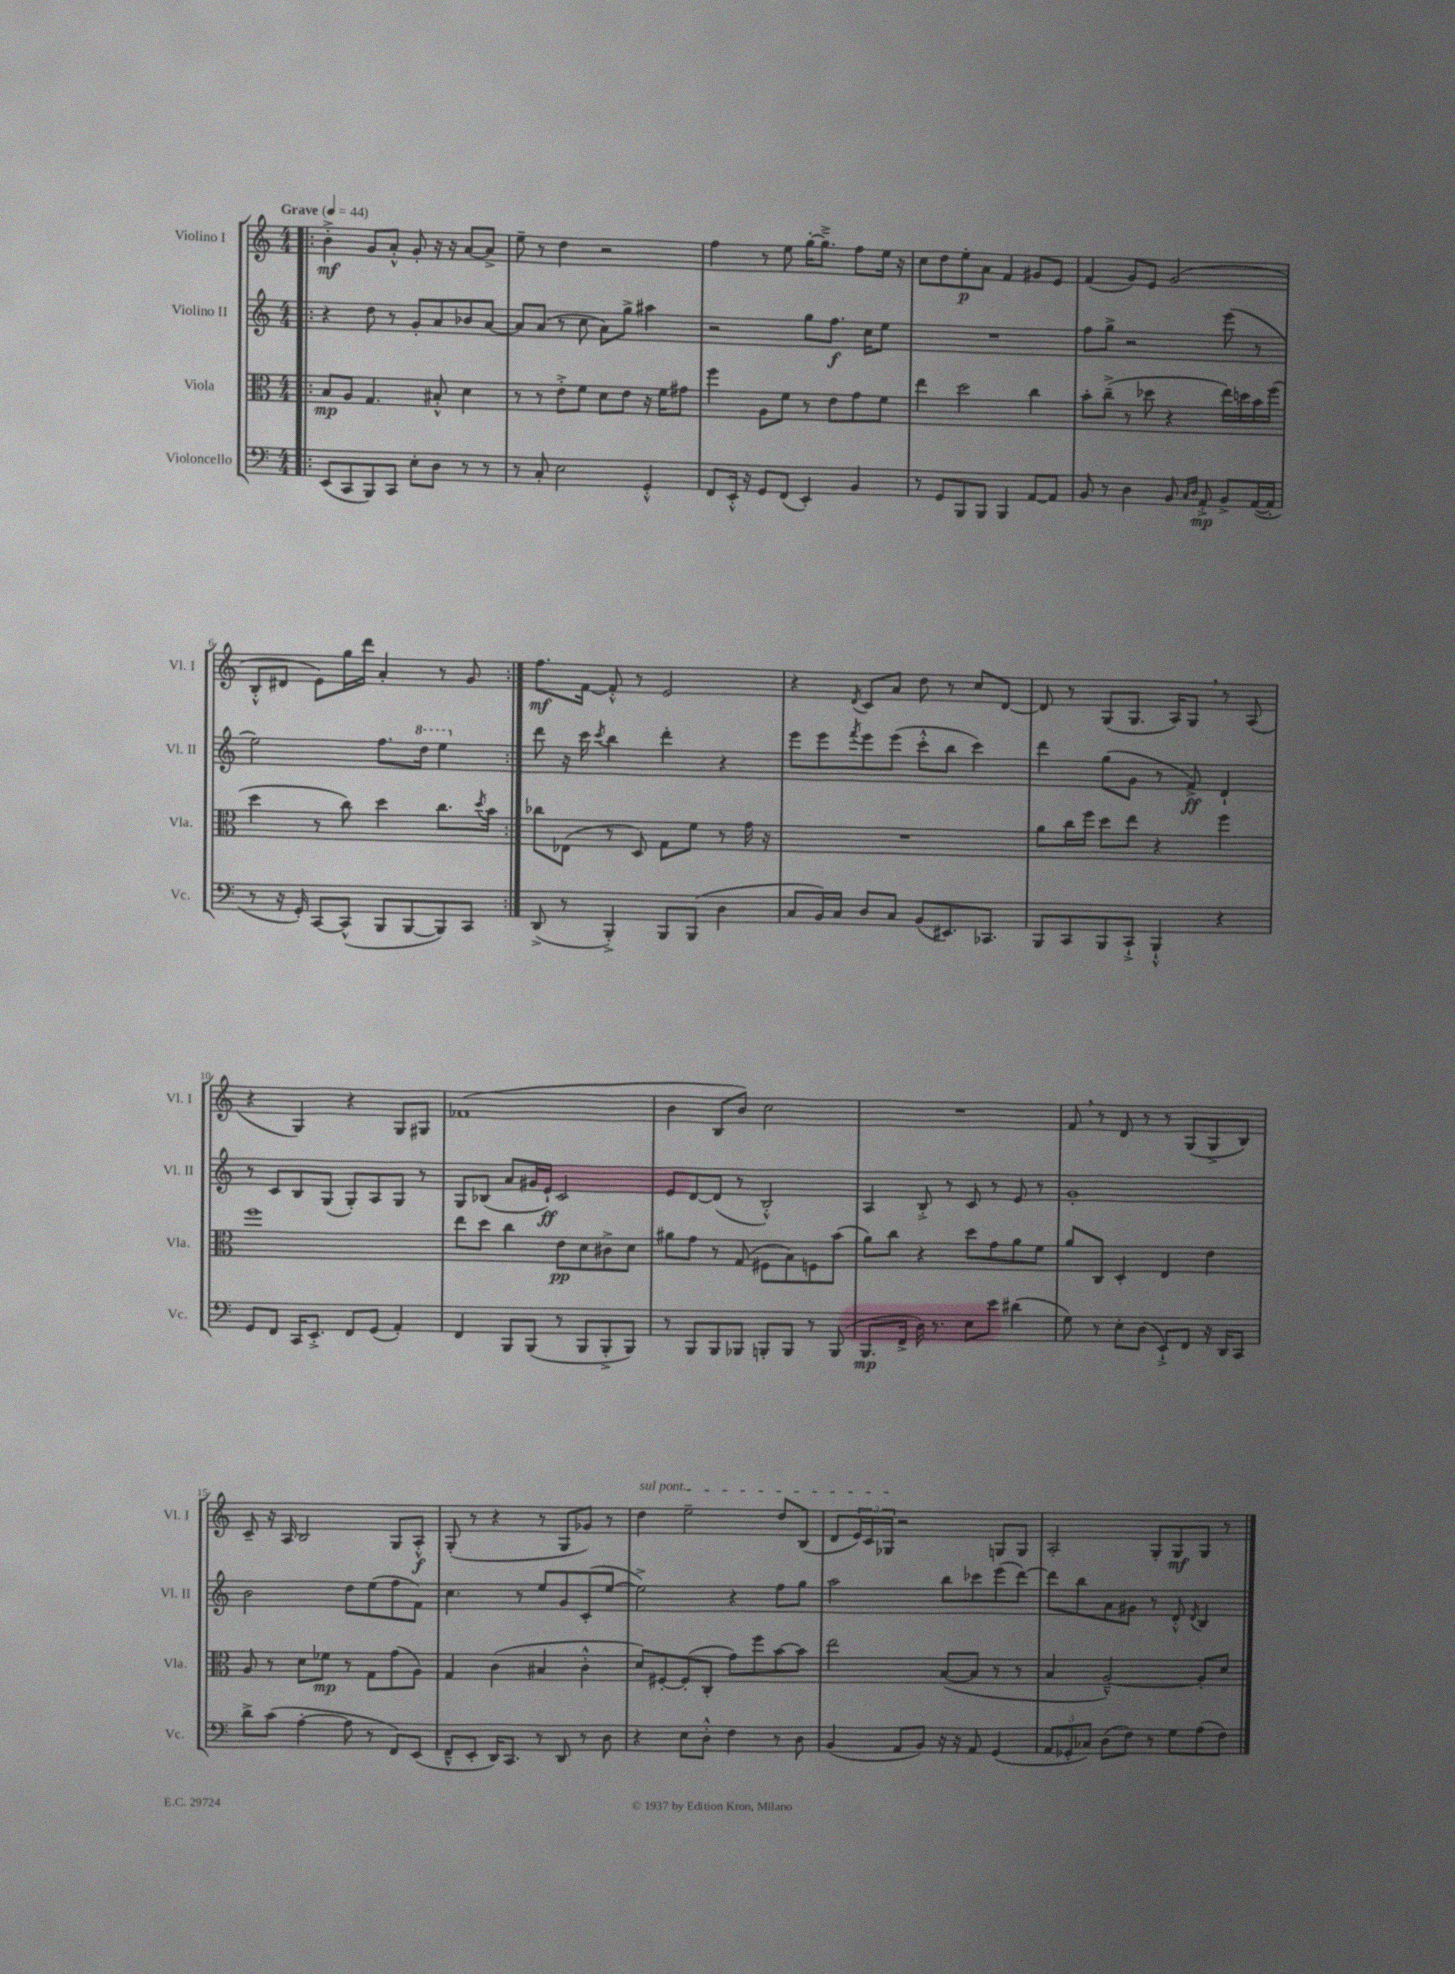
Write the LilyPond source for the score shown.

<<
\new StaffGroup <<
\new Staff = "s0" \with { instrumentName = "Violino I" shortInstrumentName = "Vl. I" } {
    \clef treble \key c \major \numericTimeSignature \time 4/4 \tempo "Grave" 4 = 44
    \repeat volta 2 { \bar ".|:" b'4-.->\mf g'8 a'8-.-^ g'8-. r16 r16 a'8~ a'8-> |
    e''8-- r8 d''4 r2 |
    f''4 r8 e''8 g''16~-. g''8.---> f''8 e''16 r16 |
    c''8 d''8 e''8-.\p a'8 f'4 gis'8 e'8 |
    f'4( g'8) e'8 g'2( |
    b8-.-^ dis'8 e'8) g''16 d'''16 a'4-. r8 g'8 | }
    f''8.\mf f'16~ f'8-.-^ r8 e'2 |
    r4 \acciaccatura { d'8 } c'8 a'8 d''8 r8 c''8 d'8~ |
    d'8 r8 g8( g8. a16) g8 \breathe r8 a8( |
    r4 g4) r4 g8 gis8 |
    fes'1( |
    b'4 b8 b'8) c''2 |
    R1 |
    f'8 \breathe r8 d'8 r8 r8 g8( g8-> b8) |
    c'8-- r16 a16 b2 g8 a8-.-^\f |
    g8-.( r8 r4 r8 g8 ges'8) r8 |
    \once \override TextSpanner.bound-details.left.text = \markup { \italic "sul pont." } d''4\startTextSpan e''2-- d''8 b8( |
    d'8 \tuplet 3/2 { e'16) c'16 ges16\stopTextSpan } r2 g8 g8 |
    a2-. g8-. g8\mf g8 r8 \bar "|." |
}
\new Staff = "s1" \with { instrumentName = "Violino II" shortInstrumentName = "Vl. II" } {
    \clef treble \key c \major \numericTimeSignature \time 4/4
    \repeat volta 2 { \bar ".|:" r4 d''8 r8 g'8-. a'8 bes'8 a'8~ |
    a'8 a'8( r8 c''8 a'8) g''8-> ais''4 |
    r2 g''8 f''8.\f c''16 e''8 |
    R1 |
    f''8 g''8-> r2 e'''8( r8 |
    e''2) f''8. \ottava #1 d'''16 e'''4 \ottava #0 | }
    d'''8 r16 c'''16 \acciaccatura { c'''8 } b''4 d'''4-. r4 |
    e'''8 e'''8 \acciaccatura { f'''8 } e'''8 e'''8( c'''8-.-^ b''8 c'''4) |
    d'''4 g''8( g'8 r8 f'8->\ff) d'4-! |
    r8 c'8 b8 g8( g8-.) a8 g8 r8 |
    g8 bes8( a'8 gis'16 e'16-!\ff) c'2 |
    e'8 d'8~ d'8( r8 b2-.-^) |
    a4 b8-.-> r8 c'8 r8 e'8 r8 |
    g'1-. |
    b'2 d''8 e''8( f''8 f'8) |
    c''4. r8 e''8 g'8 c'8-.( e''8~ |
    e''2->) r4 f''8 g''8 |
    a''2 b''8 ces'''8 e'''8( d'''8~) |
    d'''8 b''8 a'8 gis'8 r8 d'8-.-^ \acciaccatura { d'8 } b4 \bar "|." |
}
\new Staff = "s2" \with { instrumentName = "Viola" shortInstrumentName = "Vla." } {
    \clef alto \key c \major \numericTimeSignature \time 4/4
    \repeat volta 2 { \bar ".|:" b8\mp a8 g4. bis8-.-^ d'4 |
    r8 r8 e'8-.-> f'8 d'8 e'8 r16 f'16 gis'8 |
    f''4 a8 f'8 r8 e'8 g'8 f'8 |
    e''4 d''2 c''4 |
    b'8-. c''8--->( r8 des''8 r4 e''16) d''16 b'16 f''16( |
    d''4 r8 c''8) d''4 c''8. \acciaccatura { d''8 } b'16 | }
    ces''8 ees8( r8 d8) g8 f'8 r8 g'16 r16 |
    R1 |
    a'8 c''16 f''16 d''8 e''8 r4 f''4 |
    f''1 |
    e''8 d''8 c''4 e'8\pp d'8 cis'8-> d'8 |
    ais'8 g'8 r8 g8( fis8 b8) f8 b'8( |
    a'8) c''8 r4 d''8 g'8 a'8 f'8 |
    a'8 c8 d4-. e4 e'4 |
    a8 r8 d'8 fes'8\mp r8 g8 g'8( a8) |
    g4 c'4( bis4 c'4-.-^ |
    d'8) fis8~-. fis8-.( c8-. g'8) f''8 b'8~ b'8 |
    e''2 b8~( b8 r8 r8 |
    b4 a2~---^) a8-. d'8 \bar "|." |
}
\new Staff = "s3" \with { instrumentName = "Violoncello" shortInstrumentName = "Vc." } {
    \clef bass \key c \major \numericTimeSignature \time 4/4
    \repeat volta 2 { \bar ".|:" e,8( c,8 b,,8) c,8 e8-. d8 r8 r8 |
    r8 c8-. e2 g,4-.-^ |
    f,8 e,16-.-^ r16 g,8 f,8( e,4-.) b,4 |
    r8 g,8 b,,8 b,,8 b,,4 a,8~ a,8 |
    b,8 r8 d4 b,8 \grace { c16 d16 } a,8-.->\mp b,8-> a,16~( a,16-. |
    r8 r16 g,16-.) c,8~ c,8-^( b,,8 b,,8~ b,,8) c,8 | }
    d,8->( r8 b,,4-.->) b,,8 b,,8( d4 |
    c8 b,16) c16 d8 c8 b,8( eis,8.) ces,8. |
    b,,8 c,8 b,,8 c,8-!-> b,,4-!-^ r4 |
    g,8 f,8 c,16 e,8.-.-> f,8 g,8( a,4-.) |
    f,4 b,,8 b,,8( r8 b,,8 b,,8-.-> b,,8) |
    r8 b,,8 b,,8 bes,,8 b,,8-. b,,8 r8 b,,8( |
    b,,8.\mp f,16-> d16) r8. e8 e'8 dis'4( |
    g8) r8 e8-. d8( e,8-!->) f,8 r16 d,16 c,8 |
    d'8-> c'8( a4~-. a8 r8 f,8) e,8( |
    f,8---^ e,8-. d,16) c,8. r8 d,8 r8 d8 |
    r4 e8 d8-.-^ f4 r8 d8 |
    b,4( a,8 b,8) r16 r16 a,8 g,4( |
    \tuplet 3/2 { a,8 ges,8-. ces8) } d8( f8) r8 g8 a8( f8) \bar "|." |
}
>>
>>
